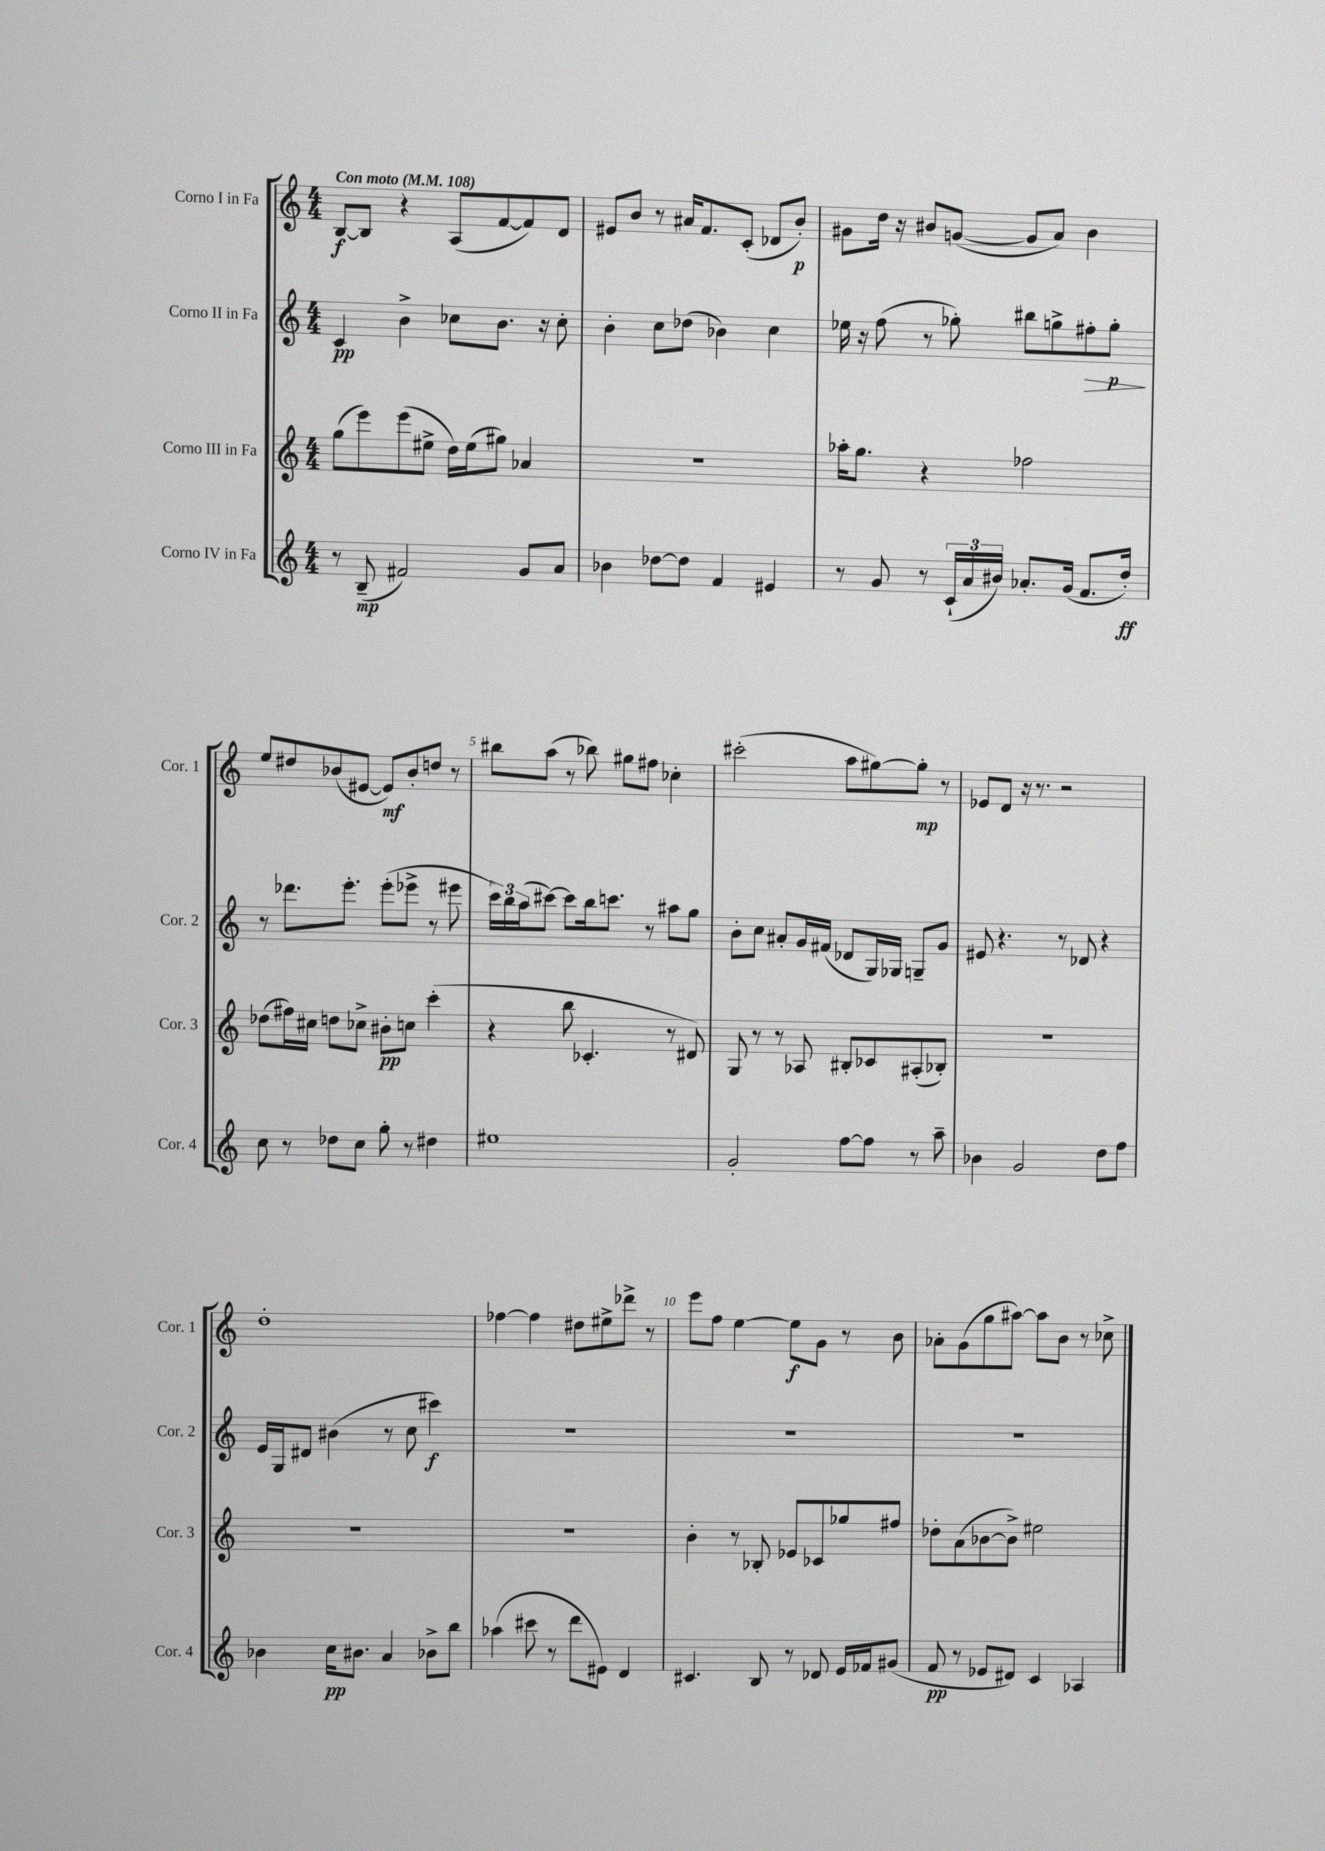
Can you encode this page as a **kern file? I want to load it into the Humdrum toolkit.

**kern	**kern	**kern	**kern
*staff4	*staff3	*staff2	*staff1
*clefG2	*clefG2	*clefG2	*clefG2
*k[]	*k[]	*k[]	*k[]
*M4/4	*M4/4	*M4/4	*M4/4
*MM108	*MM108	*MM108	*MM108
8r	(8gg	4c	[8B
(8B~	8eee)	.	8B]
2f#)	(8eee	4b^	4r
.	8ee#^	.	.
.	16dd)	8cc-	(8A
.	(16ee#	.	.
.	8gg#)	8.b	[8f
8g	4a-	.	8f])
.	.	16r	.
8a	.	8cc-'	8d
=	=	=	=
4b-	1r	4b'	8e#
.	.	.	8b
[8dd-	.	8cc	8r
8dd-]	.	(8dd-	16a#
.	.	.	8.f
4f	.	4b-)	.
.	.	.	(8c'
4e#	.	4cc	8d-
.	.	.	8b')
=	=	=	=
8r	16aa-'	16ee-	8g#
.	8.gg	16r	.
8g	.	(8ff	16dd
.	.	.	16r
8r	4r	8r	8b#
(24c`	.	8gg-')	([8g
24a	.	.	.
24b#)	.	.	.
8.a-'	2ff-	8bb#	8g]
.	.	8gg^	8a)
(16g	.	.	.
8.f	.	8ff#'	4b#
.	.	8gg'	.
16dd')	.	.	.
=	=	=	=
8cc	(8dd-	8r	8ee
8r	16ff#)	8.ddd-	8dd#
.	16cc#	.	.
8dd-	8dd	.	(8b-
.	.	8.eee'	.
8cc	8cc-^	.	[8e#
8gg'	8b#'	(8eee'	8e#])
8r	8cc	8eee-^	8b-'
4dd#	(4ccc'	8r	8dd
.	.	8eee#	8r
=	=	=	=
1ee#	4r	24ccc)	8bb#
.	.	24bb	.
.	.	(24aa	.
.	.	[8ccc#)	(8aa
.	8bb	8ccc#]	8r
.	4.c-'	16bb	8bb-)
.	.	8.ccc	.
.	.	.	8gg#
.	.	8r	8ff#
.	8r	8aa#	4cc-'
.	8d#)	8gg	.
=	=	=	=
2g'	8G	8b'	(2ccc#'
.	8r	8cc	.
.	8r	8a#'	.
.	8A-	16g	.
.	.	(16f#	.
[8ff	8B#'	8d-	8aa
8ff]	8c-	16G)	[8gg#)
.	.	16G-	.
8r	(8A#'	8G~	8gg#']
8aa~	8B-')	8g	8r
=	=	=	=
4b-	1r	8e#	8e-
.	.	4.r	8d
2g	.	.	16r
.	.	.	8.r
.	.	8r	2r
.	.	8d-	.
8dd	.	4r	.
8ff	.	.	.
=	=	=	=
4b-	1r	16e	1dd'
.	.	16G	.
.	.	8d#	.
16cc	.	(4b#	.
8.b#	.	.	.
4a	.	8r	.
.	.	8cc	.
8b-^	.	4ccc#)	.
8bb	.	.	.
=	=	=	=
(4aa-	1r	1r	[4ff-
8ccc#	.	.	4ff-]
8r	.	.	.
8ddd	.	.	8dd#
8e#)	.	.	8ee#^
4d	.	.	8ddd-^
.	.	.	8r
=	=	=	=
4.c#	4b'	1r	8eee
.	.	.	8ff
.	8r	.	[4ee
8B	8B-'	.	.
8r	8e-	.	8ee]
8d-	8c-	.	8g
16e	8gg-	.	8r
16f-	.	.	.
(8g#	8ff#	.	8b
=	=	=	=
8f	8dd-'	1r	8a-'
8r	(8a	.	(8g
8e-	[8b-	.	8gg
8d#)	8b-^])	.	[8aa#)
4c	2ee#	.	8aa#]
.	.	.	8b
4A-	.	.	8r
.	.	.	8cc-^
==	==	==	==
*-	*-	*-	*-
